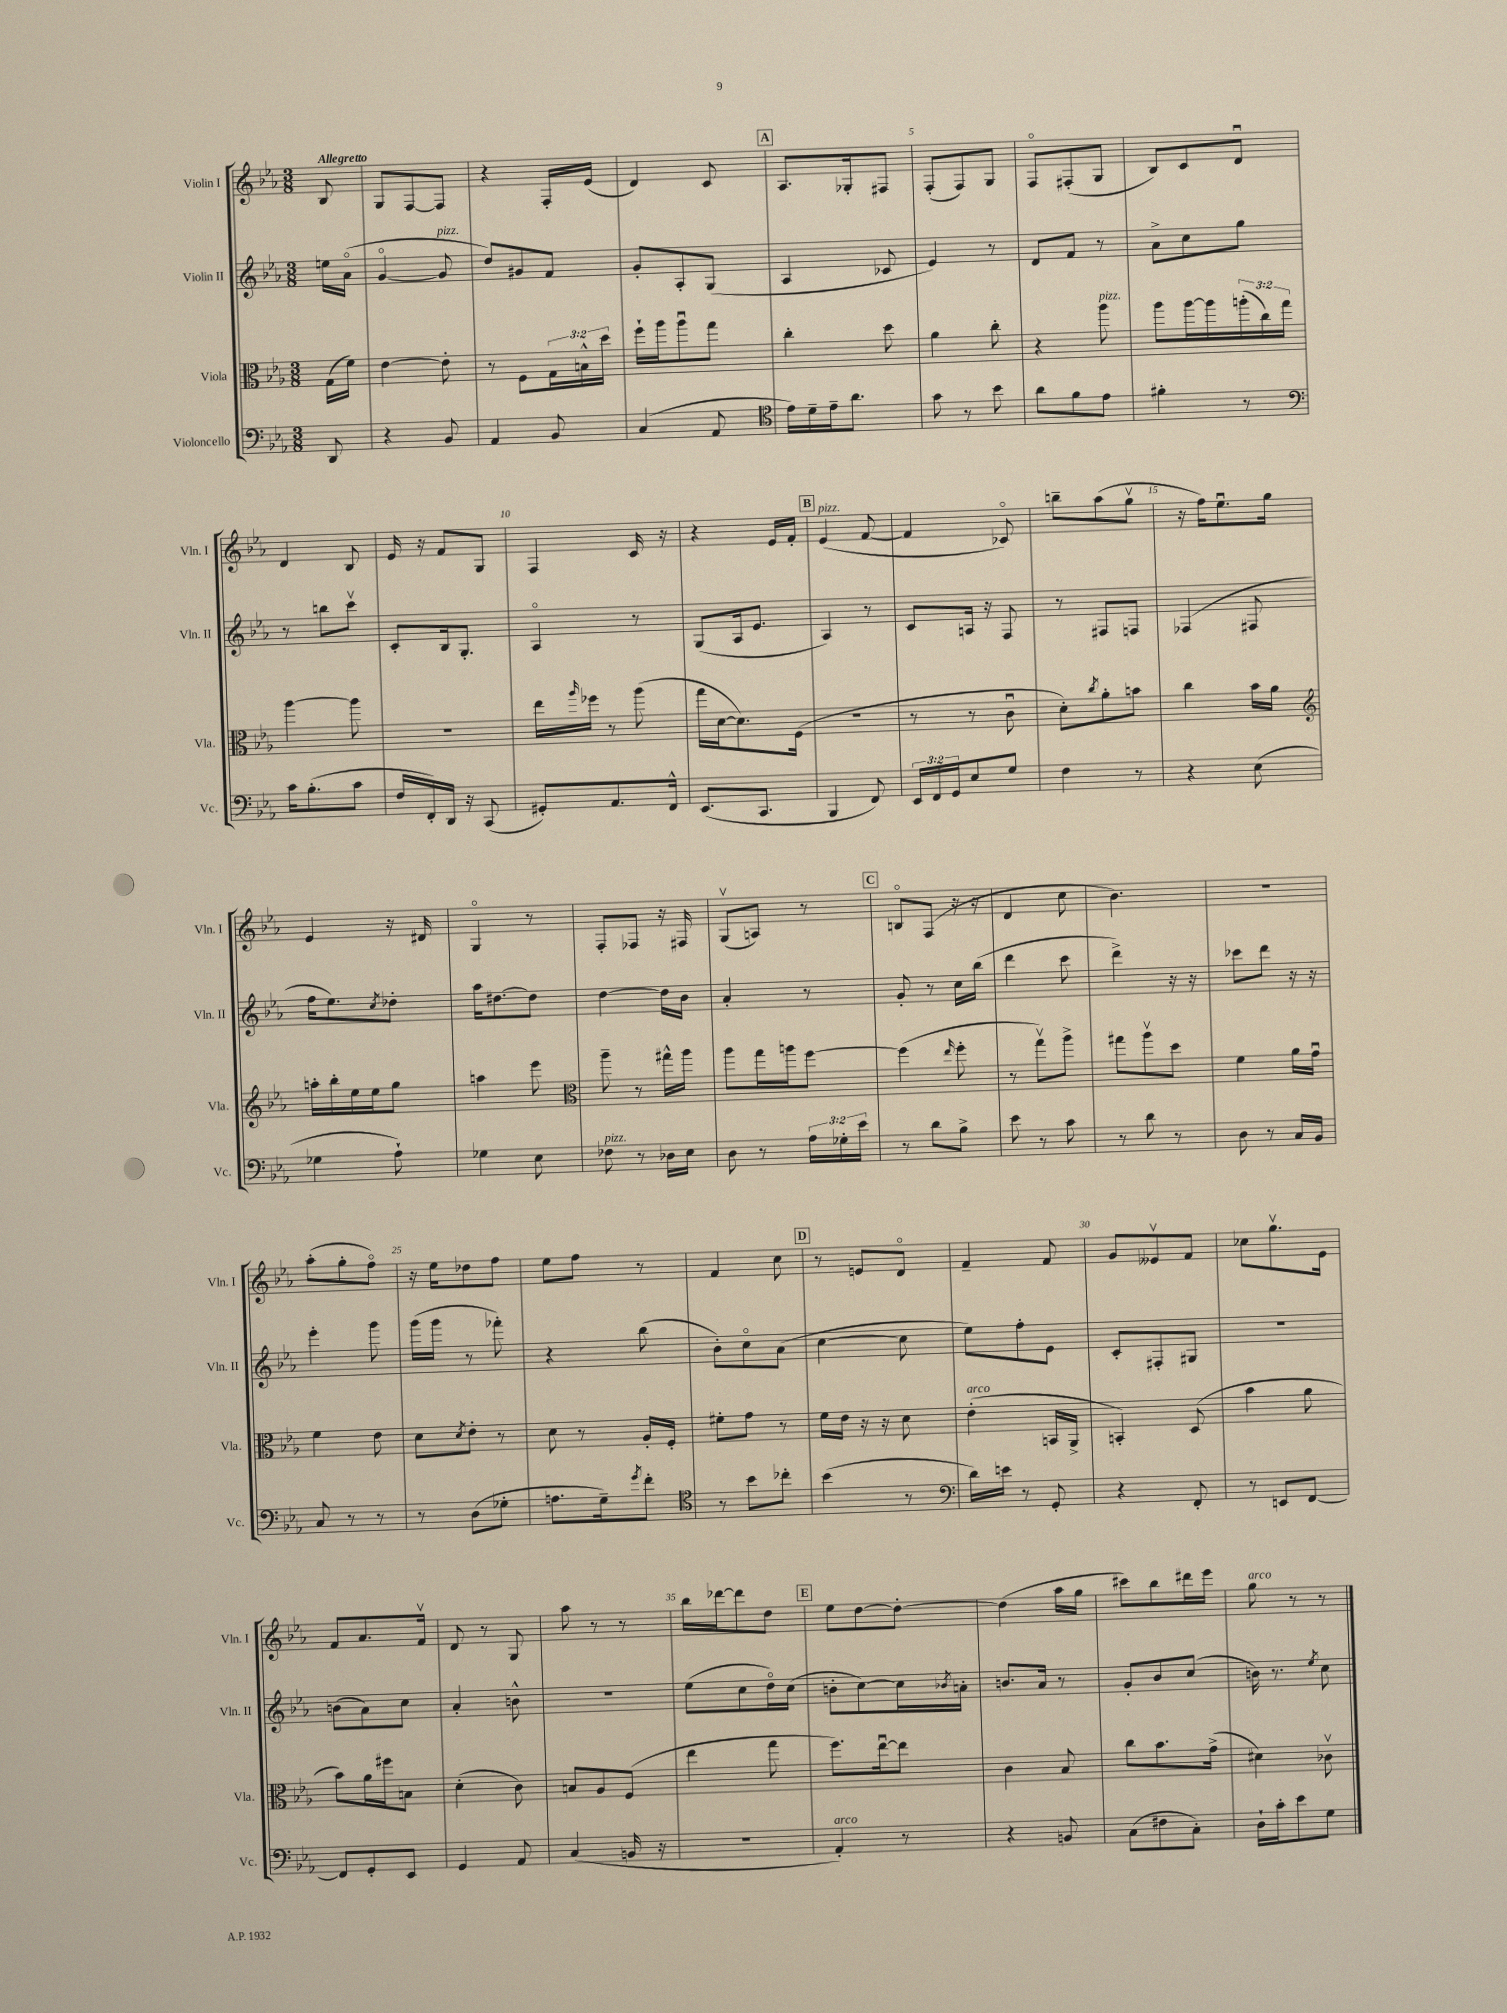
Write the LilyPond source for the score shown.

<<
\new StaffGroup <<
\new Staff = "s0" \with { instrumentName = "Violin I" shortInstrumentName = "Vln. I" } {
    \clef treble \key ees \major \numericTimeSignature \time 3/8 \partial 8 \tempo "Allegretto"
    bes8 |
    g8 f8~ f8 |
    r4 f16-. ees'16( |
    d'4) c'8 |
    \mark \markup { \box "A" } aes8. ges16-. fis8 |
    f8-.( f8) g8 |
    f8\flageolet fis8-.( g8 |
    bes8) c'8 d'8\downbow |
    d'4 bes8 |
    ees'16 r16 f'8 g8 |
    f4 c'16 r16 |
    r4 ees'16 f'16-. |
    \mark \markup { \box "B" } ees'4^\markup { \italic "pizz." }( f'8~ |
    f'4 ces'8\flageolet) |
    b''8-- aes''8( g''8\upbow |
    r16 f''16) ees''8.\downbow g''16 |
    ees'4 r16 dis'16 |
    g4\flageolet r8 |
    f8-. fes8 r16 fis16 |
    g8\upbow( a8) r8 |
    \mark \markup { \box "C" } b8\flageolet f8( r16 r16 |
    d'4 c''8 |
    bes'4.) |
    R4. |
    aes''8-.( g''8-. f''8\flageolet) |
    r16 ees''16 des''8 f''8 |
    ees''8 f''8 r8 |
    f'4 c''8 |
    \mark \markup { \box "D" } r8 e'8 d'8\flageolet |
    f'4-- f'8 |
    g'8 eeses'8\upbow f'8 |
    ces''8 g''8.\upbow ees'16 |
    f'8 aes'8. f'16\upbow |
    d'8 r8 g8 |
    aes''8 r8 r8 |
    bes''16 des'''16~ des'''8 d''8 |
    \mark \markup { \box "E" } ees''8 d''8~ d''8~-. |
    d''4( aes''16 g''16 |
    cis'''8) bes''8 dis'''16 ees'''16 |
    g''8^\markup { \italic "arco" } r8 r8 \bar "|." |
}
\new Staff = "s1" \with { instrumentName = "Violin II" shortInstrumentName = "Vln. II" } {
    \clef treble \key ees \major \numericTimeSignature \time 3/8 \partial 8
    e''16 aes'16\flageolet( |
    g'4~\flageolet g'8^\markup { \italic "pizz." } |
    d''8) gis'8 f'8 |
    g'8-. aes8-. g8( |
    \mark \markup { \box "A" } aes4 ces'8 |
    ees'4) r8 |
    d'8 f'8 r8 |
    aes'8-> c''8 g''8 |
    r8 b''8 c'''8\upbow |
    c'8-. bes16 g8.-. |
    aes4\flageolet r8 |
    g8( aes16 ees'8. |
    \mark \markup { \box "B" } aes4) r8 |
    c'8 a16 r16 f8 |
    r8 fis8 f8 |
    fes4( fis8 |
    f''16 ees''8.) \acciaccatura { c''8 } des''8-. |
    aes''16 dis''8.~ dis''8 |
    d''4~ d''16 bes'16 |
    aes'4-. r8 |
    \mark \markup { \box "C" } g'8-. r8 c''16 bes''16( |
    d'''4 c'''8 |
    d'''4->) r16 r16 |
    ces'''8 d'''8 r16 r16 |
    ees'''4-. g'''8 |
    g'''16( g'''16 r8 fes'''8-.) |
    r4 bes''8( |
    bes'8-.) c''8\flageolet aes'8( |
    \mark \markup { \box "D" } c''4~ c''8 |
    ees''8) f''8-. ees'8 |
    c'8-. fis8-. gis8 |
    R4. |
    b'8( aes'8) c''8 |
    aes'4-. b'8-^ |
    R4. |
    ees''8( c''8 d''16\flageolet) c''16( |
    \mark \markup { \box "E" } b'8-. c''8~) c''16 \acciaccatura { bes'8 } a'16-. |
    b'8. aes'16 r8 |
    g'8-. bes'8 c''8( |
    b'16) r8. \acciaccatura { ees''8 } c''8 \bar "|." |
}
\new Staff = "s2" \with { instrumentName = "Viola" shortInstrumentName = "Vla." } {
    \clef alto \key ees \major \numericTimeSignature \time 3/8 \override Staff.TupletNumber.text = #tuplet-number::calc-fraction-text \partial 8
    g16( f'16) |
    ees'4~ ees'8-. |
    r8 f8 \tuplet 3/2 { g16 b16-^ d''16 } |
    f''16-! aes''16 aes''8\downbow g''8 |
    \mark \markup { \box "A" } c''4-. d''8 |
    aes'4 c''8-. |
    r4 aes''8^\markup { \italic "pizz." } |
    aes''8 aes''16~ aes''16 \tuplet 3/2 { a''16-.( c''16) g''16 } |
    aes''4~ aes''8 |
    R4. |
    ees''16 \grace { aes''16 } fes''16 r8 aes''8( |
    g''16 d'16~ d'8.) f16( |
    \mark \markup { \box "B" } R4. |
    r8 r8 c'8\downbow |
    d'8-.) \acciaccatura { c''8 } aes'8-. b'8 |
    c''4 bes'16 aes'16 |
    \clef treble a''16-. bes''16-. ees''16 ees''16 g''8 |
    a''4 ees'''8 |
    \clef alto aes''8-- r8 gis''16-^ aes''16 |
    aes''8 g''16 a''16 f''8~ |
    \mark \markup { \box "C" } f''4( \grace { ees''16 } f''8-. |
    r8 g''8\upbow) aes''8-> |
    gis''8 aes''8\upbow d''8 |
    f'4 aes'16 g'16\downbow |
    f'4 ees'8 |
    d'8 \acciaccatura { d'8 } ees'8-. r8 |
    d'8 r8 aes16-. f16-. |
    fis'8-. g'8 r8 |
    \mark \markup { \box "D" } f'16 ees'16 r16 r16 d'8 |
    ees'4-.^\markup { \italic "arco" }( b,16 aes,16-> |
    b,4-.) d8( |
    bes'4 aes'8 |
    bes'8) aes'16 fis''16 b8 |
    d'4-.( c'8) |
    b8 aes8 f8( |
    ees''4 g''8 |
    \mark \markup { \box "E" } f''8.) ees''16~\downbow ees''8 |
    c'4 bes8 |
    c''8 bes'8. g'16->( |
    dis'4) ces'8\upbow \bar "|." |
}
\new Staff = "s3" \with { instrumentName = "Violoncello" shortInstrumentName = "Vc." } {
    \clef bass \key ees \major \numericTimeSignature \time 3/8 \override Staff.TupletNumber.text = #tuplet-number::calc-fraction-text \partial 8
    d,8 |
    r4 bes,8 |
    aes,4 bes,8 |
    c4( aes,8 |
    \mark \markup { \box "A" } \clef tenor ees'16) d'16-- ees'16-- aes'8. |
    g'8 r8 bes'8 |
    aes'8 f'8 ees'8 |
    fis'4-. r8 |
    \clef bass c'16 bes8.-.( c'8 |
    f16 f,16-.) d,16 r16 c,8( |
    gis,8-.) aes,8. f,16-^ |
    ees,8.( c,8. |
    \mark \markup { \box "B" } bes,,4 f,8) |
    \tuplet 3/2 { ees,16 f,16 g,16 } ees8 g8 |
    f4 r8 |
    r4 ees8( |
    ges4 aes8-!) |
    ges4 ees8 |
    fes8^\markup { \italic "pizz." } r8 des16 ees16 |
    d8 r8 \tuplet 3/2 { aes16 ges16-. ees'16 } |
    \mark \markup { \box "C" } r8 d'8 bes8-> |
    ees'8 r8 c'8 |
    r8 d'8 r8 |
    d8 r8 c16 bes,16 |
    c8 r8 r8 |
    r8 d8( ges8-. |
    a8. g16--) \acciaccatura { g'8 } f'8-. |
    \clef tenor r8 bes'8 ces''8-. |
    \mark \markup { \box "D" } bes'4( r8 |
    \clef bass d'16) e'16 r8 g,8-. |
    r4 f,8-. |
    r8 e,8 f,8~ |
    f,8 g,8-. ees,8 |
    g,4 aes,8 |
    c4( b,16 r16 |
    r4. |
    \mark \markup { \box "E" } aes,4-.^\markup { \italic "arco" }) r8 |
    r4 b,8 |
    c8( fis8 c8-.) |
    d16-! c'16-. ees'8 g8 \bar "|." |
}
>>
>>
\layout { \context { \Score \override BarNumber.break-visibility = ##(#f #t #t) barNumberVisibility = #(every-nth-bar-number-visible 5) } }
